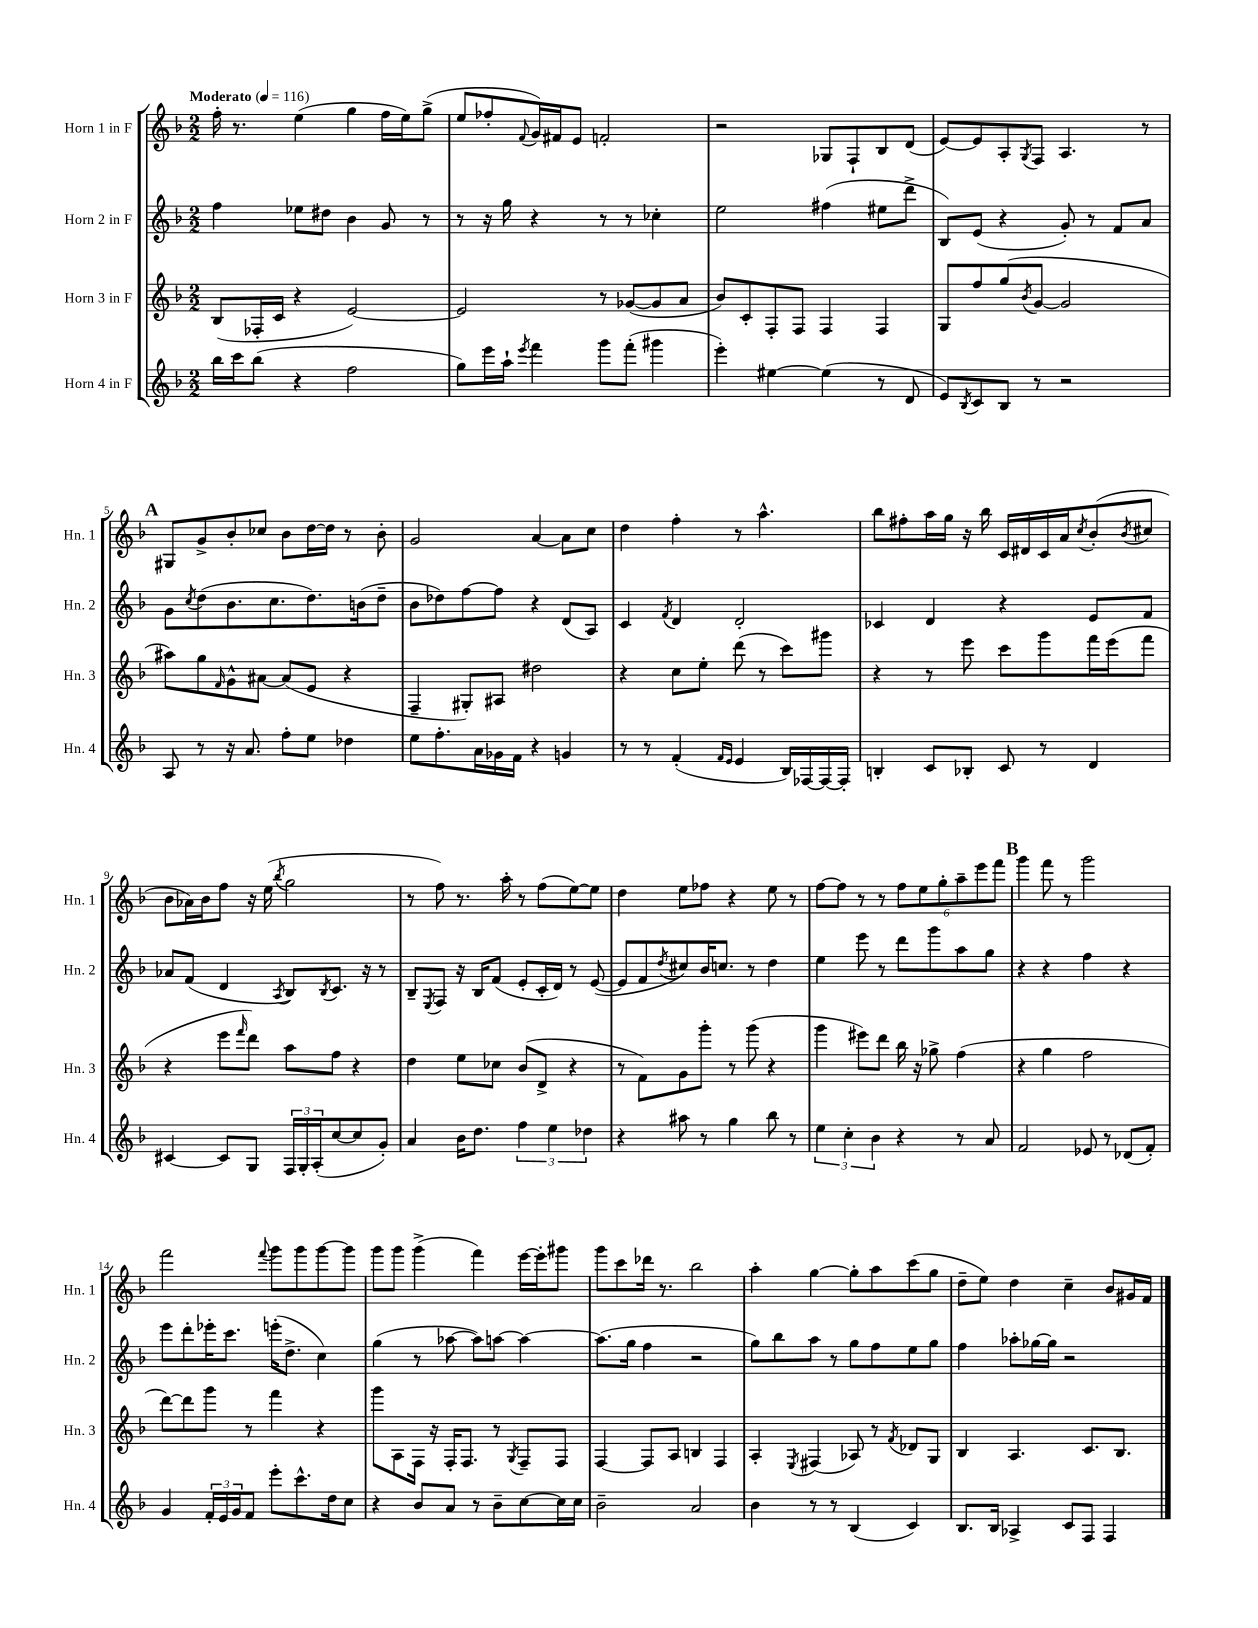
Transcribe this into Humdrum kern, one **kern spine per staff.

**kern	**kern	**kern	**kern
*part4	*part3	*part2	*part1
*staff4	*staff3	*staff2	*staff1
*I"Horn 4 in F	*I"Horn 3 in F	*I"Horn 2 in F	*I"Horn 1 in F
*I'Hn. 4	*I'Hn. 3	*I'Hn. 2	*I'Hn. 1
*clefG2	*clefG2	*clefG2	*clefG2
*k[b-]	*k[b-]	*k[b-]	*k[b-]
*M2/2	*M2/2	*M2/2	*M2/2
*MM116	*MM116	*MM116	*MM116
=1	=1	=1	=1
!	!	!	!LO:TX:a:B:t=Moderato
16bb-\LL	(8B-/L	4ff\	16ff'\
16ccc\J	.	.	8.r
(8bb-\J	16F-X'/L	.	.
.	16c/JJ	.	.
4r	4r	8ee-X\L	(4ee\
.	.	8dd#X\J	.
2ff\	[2e/)	4b-\	4gg\
.	.	8g/	16ff\LL
.	.	.	16ee\J)
.	.	8r	(8gg^\J
=2	=2	=2	=2
8gg\L)	2e/]	8r	8ee/L
16eee\L	.	16r	8ff-X'/
16aa`\JJ	.	16gg\	.
8qeee/	.	.	8qqf/
4fff\	.	4r	16g/L)
.	.	.	16f#X/J
.	.	.	8e/J
8ggg\L	8r	8r	2fn'/
(8fff'\J	([8g-X/L	8r	.
4ggg#X\	8g-/]	4cc-X'\	.
.	8a/J	.	.
=3	=3	=3	=3
4eee'\)	8b-/L)	2ee\	2r
.	8c'/	.	.
[4ee#X\	8F'/	.	.
.	8F/J	.	.
(4ee#\]	4F/	(4ff#X\	8G-X/L
.	.	.	8F`/
8r	4F/	8ee#X\L	8B-/
8d/	.	8ddd^\J	(8d/J
=4	=4	=4	=4
8e/L)	8G/L	8B-/L)	[8e/L)
8qB-/	.	.	.
8c/	8ff/	(8e/J	8e/]
8B-/J	(8gg/	4r	8A'/
.	8qb-/	.	8qG/
8r	[8g/J	.	8F/J
2r	2g/]	8g'/)	4.A/
.	.	8r	.
.	.	8f/L	.
.	.	8a/J	8r
!!LO:LB:g=z
!!LO:REH:place=s1:t=A
=5	=5	=5	=5
8A/	8aa#X\L)	8g\L	8G#X/L
.	.	8qcc/	.
8r	8gg\	(8dd\	8g^/
.	16qqf/	.	.
16r	8g^^\	8.b-\	8b-'/
8.a/	.	.	.
.	[8a#X\J	.	8cc-X/J
.	.	8.cc\	.
8ff'\L	(8a#/L]	.	8b-\L
8ee\J	8e/J	8.dd\)	[16dd\L
.	.	.	16dd\JJ]
4dd-X\	4r	.	8r
.	.	(16bn\k	.
.	.	8dd~\J	8b-'\
=6	=6	=6	=6
8ee\L	4F~/	8b-\L	2g/
8.ff'\	.	8dd-X\)	.
.	8G#X'/L)	[8ff\	.
16a\L	.	.	.
16g-X\	8A#X/J	8ff\J]	.
16f\JJ	.	.	.
4r	2dd#X\	4r	[4a/
4gn/	.	(8d/L	8a\L]
.	.	8A/J)	8cc\J
=7	=7	=7	=7
8r	4r	4c/	4dd\
8r	.	.	.
.	.	8qf/	.
(4f'/	8cc\L	4d/	4ff'\
.	8ee'\J	.	.
16qqf/LL	.	.	.
16qqe/JJ	.	.	.
4e/	(8ddd\	2d'/	8r
.	8r	.	4.aa^^\
16B-/LL)	8ccc\L)	.	.
[16F-X/	.	.	.
16F-/_	8ggg#X\J	.	.
16F-'/JJ]	.	.	.
=8	=8	=8	=8
4Bn'/	4r	4c-X/	8bb-\L
.	.	.	8ff#X'\
8c/L	8r	4d/	16aa\L
.	.	.	16gg\JJ
8B-X'/J	8eee\	.	16r
.	.	.	16bb-\
8c/	8ccc\L	4r	16c/LL
.	.	.	16d#X/
8r	8ggg\	.	16c/
.	.	.	16a/J
.	.	.	8qcc/
4d/	16fff\L	8e/L	(8b-'/
.	(16eee\J	.	.
.	.	.	8qb-/
.	8fff\J	8f/J	8cc#X/J
!!LO:LB:g=z
=9	=9	=9	=9
[4c#X/	4r	8a-X/L	8b-\L
.	.	(8f/J	16a-X\L)
.	.	.	16b-\J
8c#/L]	8eee\L	4d/	8ff\J
.	16qqfff/	.	.
8G/J	8ddd\J)	.	16r
.	.	.	(16ee\
.	.	8qA/	8qbb-/
24F/LL	8aa\L	8B-/L)	2gg\
24G'/	.	.	.
(24A'/J	.	.	.
.	.	8qB-/	.
[8cc/	8ff\J	8.c/J	.
8cc/]	4r	.	.
.	.	16r	.
8g'/J)	.	8r	.
=10	=10	=10	=10
4a/	4dd\	8B-~/L	8r
.	.	8qE/	.
.	.	8F/J	8ff\)
16b-\KL	8ee\L	16r	8.r
8.dd\J	.	16B-/KL	.
.	8cc-X\J	(8f/J	.
.	.	.	16aa'\
6ff\	(8b-/L	8e'/L	8r
.	8d^/J	16c'/L	(8ff\L
6ee\	.	.	.
.	.	16d/JJ)	.
.	4r	8r	[8ee\)
6dd-X\	.	.	.
.	.	([8e/	8ee\J]
=11	=11	=11	=11
4r	8r	8e/L]	4dd\
.	8f\L)	8f/	.
.	.	8qdd/	.
8aa#X\	8g\	8cc#X/)	8ee\L
8r	8ggg'\J	16b-/K	8ff-X\J
.	.	8.ccn/J	.
4gg\	8r	.	4r
.	(8ggg\	8r	.
8bb-\	4r	4dd\	8ee\
8r	.	.	8r
=12	=12	=12	=12
6ee\	4ggg\	4ee\	[8ff\L
.	.	.	8ff\J]
6cc'\	.	.	.
.	8eee#X\L)	8eee\	8r
6b-\	.	.	.
.	8ddd\J	8r	8r
4r	16bb-\	8ddd\L	12ff\L
.	16r	.	.
.	.	.	12ee\
.	8gg-X^\	8ggg\	.
.	.	.	12gg'\
8r	(4ff\	8aa\	12aa~\
.	.	.	12eee\
8a/	.	8gg\J	.
.	.	.	12fff\J
!!LO:REH:place=s1:t=B
=13	=13	=13	=13
2f/	4r	4r	4ggg\
.	4gg\	4r	8fff\
.	.	.	8r
8e-X/	2ff\	4ff\	2ggg\
8r	.	.	.
(8d-X/L	.	4r	.
8f'/J)	.	.	.
!!LO:LB:g=z
=14	=14	=14	=14
4g/	[8ddd\L)	8eee\L	2fff\
.	8ddd\]	8ddd'\	.
24f'/LL	8ggg\J	16eee-X'\K	.
24e/	.	.	.
.	.	8.ccc\J	.
24g/J	.	.	.
8f/J	8r	.	.
.	.	.	8qqfff/
8eee'\L	4fff\	(16eeen'\KL	8ggg\L
.	.	8.dd^\J	.
8.ccc^^\	.	.	8ggg\
.	4r	4cc\)	[8ggg\
16dd\k	.	.	.
8cc\J	.	.	8ggg\J]
=15	=15	=15	=15
4r	8ggg\L	(4gg\	8ggg\L
.	8A\	.	8ggg\J
8b-/L	16F\Jk	8r	(4ggg^\
.	16r	.	.
8a/J	16F'/KL	[8aa-X\	.
.	8.F/J	.	.
8r	.	8aa-\L])	4fff\)
8b-~\L	8r	[8aan\J	.
.	8qG/	.	.
[8cc\	8F~/L	4aa\_	[16eee\LL
.	.	.	16eee'\J]
16cc\L]	8F/J	.	8ggg#X\J
16cc\JJ	.	.	.
=16	=16	=16	=16
2b-~\	[4F/	(8.aa\L]	8ggg\L
.	.	.	8ccc\
.	.	16gg\Jk	.
.	8F/L]	4ff\	16ddd-X\Jk
.	.	.	8.r
.	8A/J	.	.
2a/	4Bn/	2r	2bb-\
.	4F/	.	.
=17	=17	=17	=17
4b-\	4A'/	8gg\L)	4aa'\
.	.	8bb-\	.
.	8qE/	.	.
8r	(4F#X/	8aa\J	[4gg\
8r	.	8r	.
(4B-/	8A-X/)	8gg\L	8gg'\L]
.	8r	8ff\	8aa\
.	8qf/	.	.
4c/)	8d-X/L	8ee\	(8ccc\
.	8G/J	8gg\J	8gg\J
=18	=18	=18	=18
8.B-/L	4B-/	4ff\	8dd~\L
.	.	.	8ee\J)
16B-/Jk	.	.	.
4A-X^/	4.A/	8aa-X'\L	4dd\
.	.	[16gg-X\L	.
.	.	16gg-\JJ]	.
8c/L	.	2r	4cc~\
8F/J	8.c/L	.	.
4F/	.	.	8b-/L
.	8.B-/J	.	.
.	.	.	16g#X/L
.	.	.	16f/JJ
==	==	==	==
*-	*-	*-	*-
